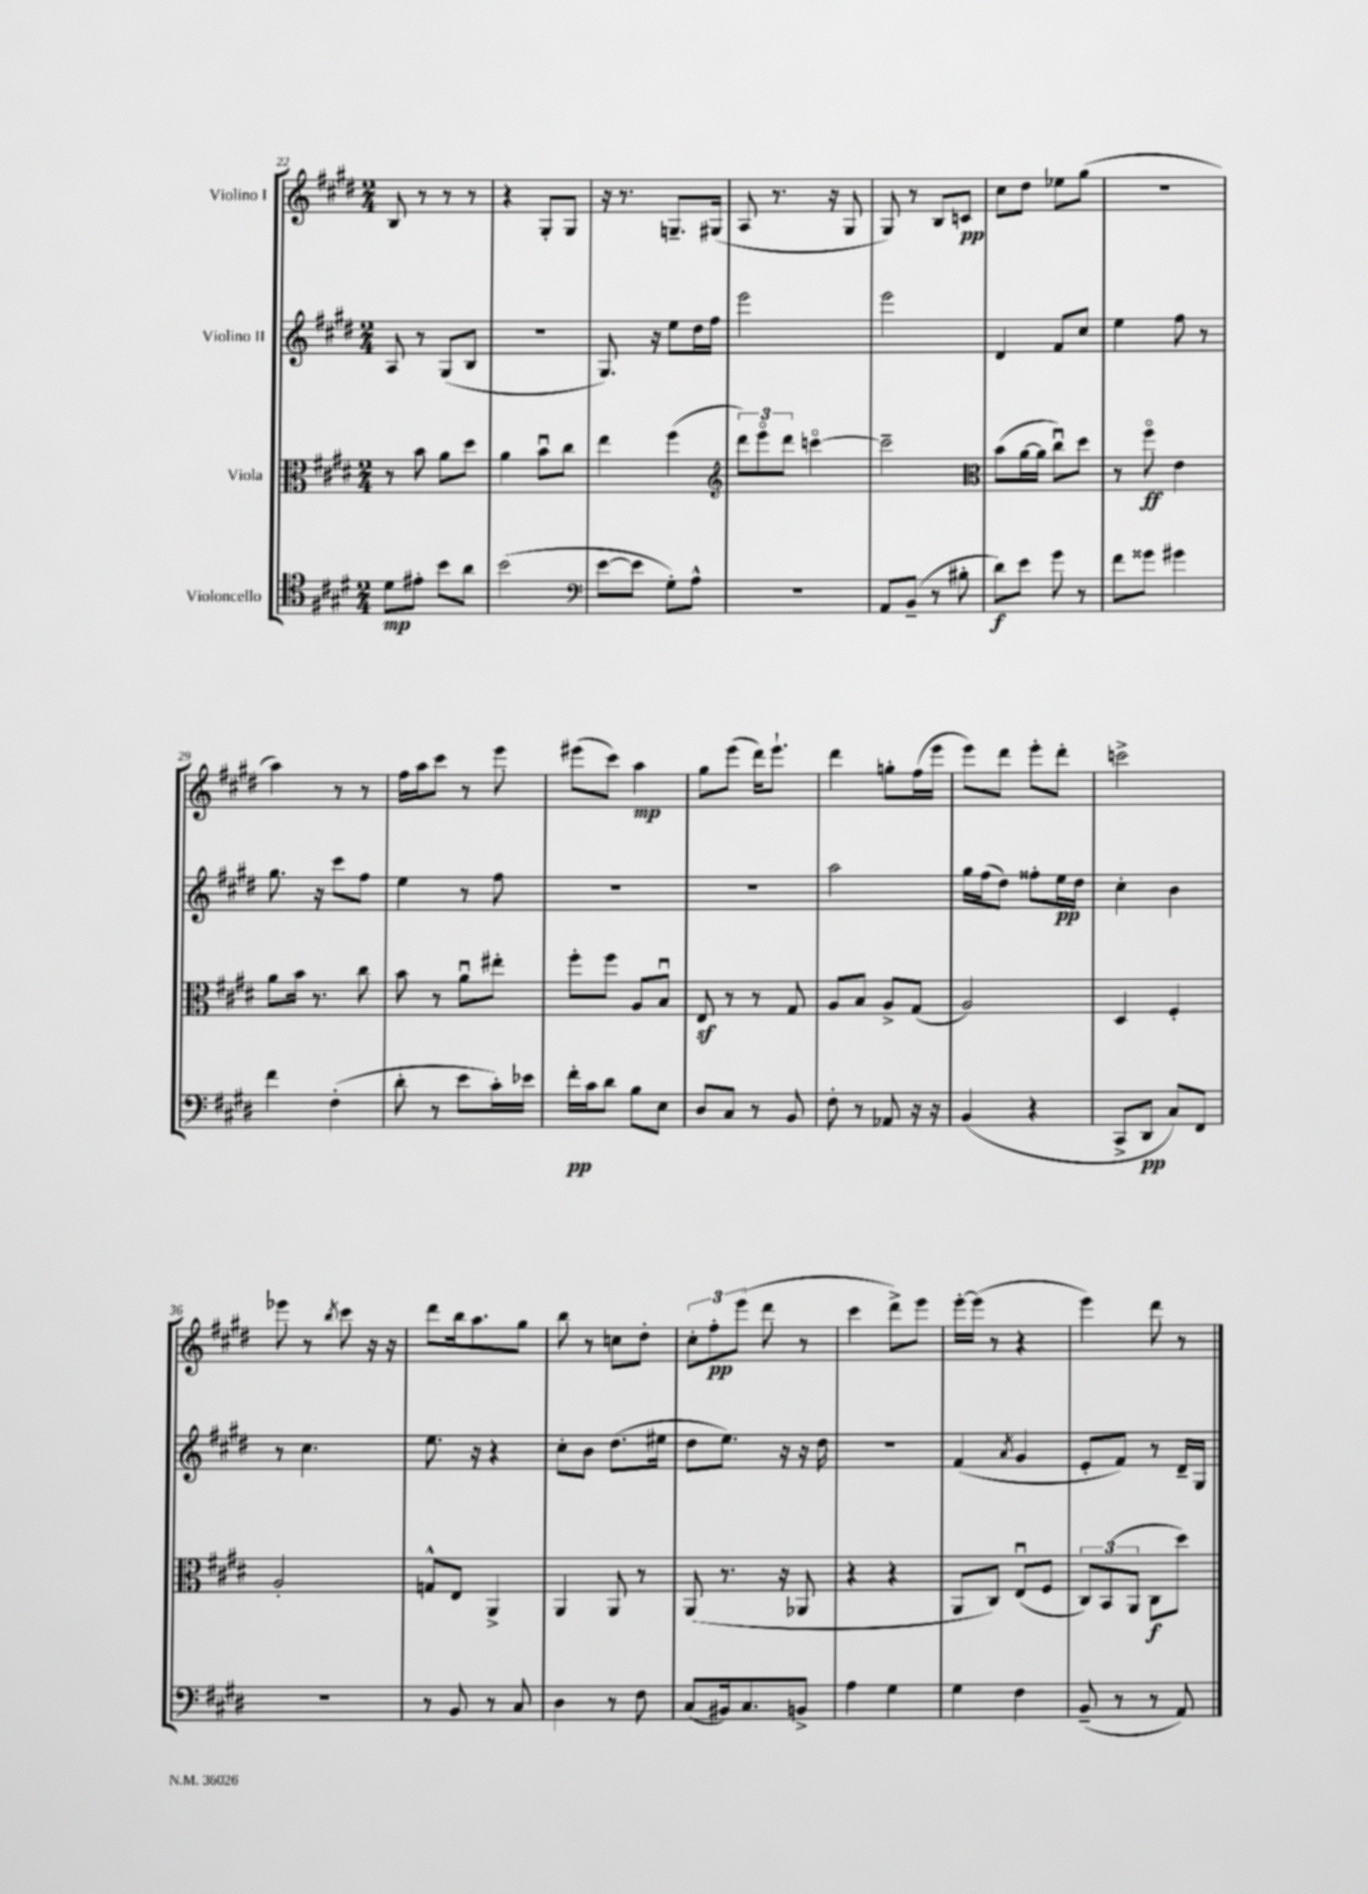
<<
\new StaffGroup <<
\new Staff = "s0" \with { instrumentName = "Violino I" } {
    \clef treble \key e \major \numericTimeSignature \time 2/4
    b8 r8 r8 r8 |
    r4 gis8-. gis8 |
    r16 r8. g8.-- gis16( |
    a8 r8. r16 gis8 |
    gis8) r8 b8 c'8\pp |
    cis''8 dis''8 ees''8 gis''8( |
    r2 |
    a''4) r8 r8 |
    fis''16 a''16 cis'''8 r8 e'''8 |
    eis'''8( cis'''8) a''4\mp |
    gis''8 e'''8( dis'''16) e'''8.-! |
    dis'''4 g''8-. fis''16( e'''16 |
    e'''8) dis'''8 e'''8-. dis'''8-. |
    c'''2-> |
    ees'''8 r8 \acciaccatura { b''8 } cis'''8 r16 r16 |
    dis'''8 b''16 a''8. gis''8 |
    b''8 r8 c''8 dis''8-. |
    \tuplet 3/2 { cis''8-. fis''8-.\pp e'''8( } dis'''8 r8 |
    cis'''4 dis'''8->) e'''8 |
    e'''16~-. e'''16( r8 r4 |
    e'''4) dis'''8 r8 \bar "|." |
}
\new Staff = "s1" \with { instrumentName = "Violino II" } {
    \clef treble \key e \major \numericTimeSignature \time 2/4
    a8 r8 gis8( b8 |
    r2 |
    gis8.) r16 e''8 dis''16 fis''16 |
    e'''2 |
    e'''2 |
    dis'4 fis'8 cis''8 |
    e''4 fis''8 r8 |
    gis''8. r16 cis'''8 fis''8 |
    e''4 r8 fis''8 |
    R2 |
    r2 |
    a''2 |
    gis''16 fis''16( dis''8) fisis''8-. e''16\pp dis''16 |
    cis''4-. b'4 |
    r8 cis''4. |
    e''8. r16 r4 |
    cis''8-. b'8 dis''8.( eis''16 |
    dis''8 e''8.) r16 r16 dis''16 |
    R2 |
    fis'4( \acciaccatura { a'8 } gis'4 |
    e'8-. fis'8) r8 dis'16-- gis16 \bar "|." |
}
\new Staff = "s2" \with { instrumentName = "Viola" } {
    \clef alto \key e \major \numericTimeSignature \time 2/4
    r8 b'8 a'8 dis''8 |
    a'4 b'8\downbow cis''8 |
    e''4 fis''4( |
    \clef treble \tuplet 3/2 { dis'''8) e'''8\flageolet dis'''8 } c'''4~\flageolet |
    c'''2-- |
    \clef alto b'8( a'16~ a'16 cis''8\downbow) dis''8 |
    r8 fis''8\flageolet\ff e'4 |
    a'8 b'16 r8. cis''8 |
    b'8 r8 a'8\downbow eis''8-. |
    fis''8-. fis''8 a8 b8\downbow |
    e8\sf r8 r8 gis8 |
    a8 b8 a8-> gis8( |
    a2) |
    dis4 fis4-. |
    a2-. |
    g8-^ e8 a,4-> |
    a,4 a,8 r8 |
    a,8( r8. r16 aes,8 |
    r4 r4 |
    a,8 cis8) e8\downbow( fis8 |
    \tuplet 3/2 { cis8) b,8( a,8 } cis8\f dis''8) \bar "|." |
}
\new Staff = "s3" \with { instrumentName = "Violoncello" } {
    \clef tenor \key e \major \numericTimeSignature \time 2/4
    dis'8\mp eis'8-. b'8 a'8 |
    b'2( |
    \clef bass e'8~ e'8 gis8-.) a8-^ |
    r2 |
    a,8 b,8--( r8 bis8-. |
    dis'8\f) e'8 gis'8 r8 |
    fis'8 gisis'8 gis'4 |
    fis'4 fis4-.( |
    dis'8-. r8 e'8 cis'16-.) ees'16 |
    fis'16-.\pp cis'16 dis'8 b8 e8 |
    dis8 cis8 r8 b,8 |
    fis8-. r8 aes,8 r16 r16 |
    b,4( r4 |
    cis,8-> dis,8\pp cis8) fis,8 |
    R2 |
    r8 b,8 r8 cis8 |
    dis4 r8 fis8 |
    cis8( bis,16) cis8. b,8-> |
    a4 gis4 |
    gis4 fis4 |
    b,8--( r8 r8 a,8) \bar "|." |
}
>>
>>
\layout { \context { \Score currentBarNumber = #22 } }
